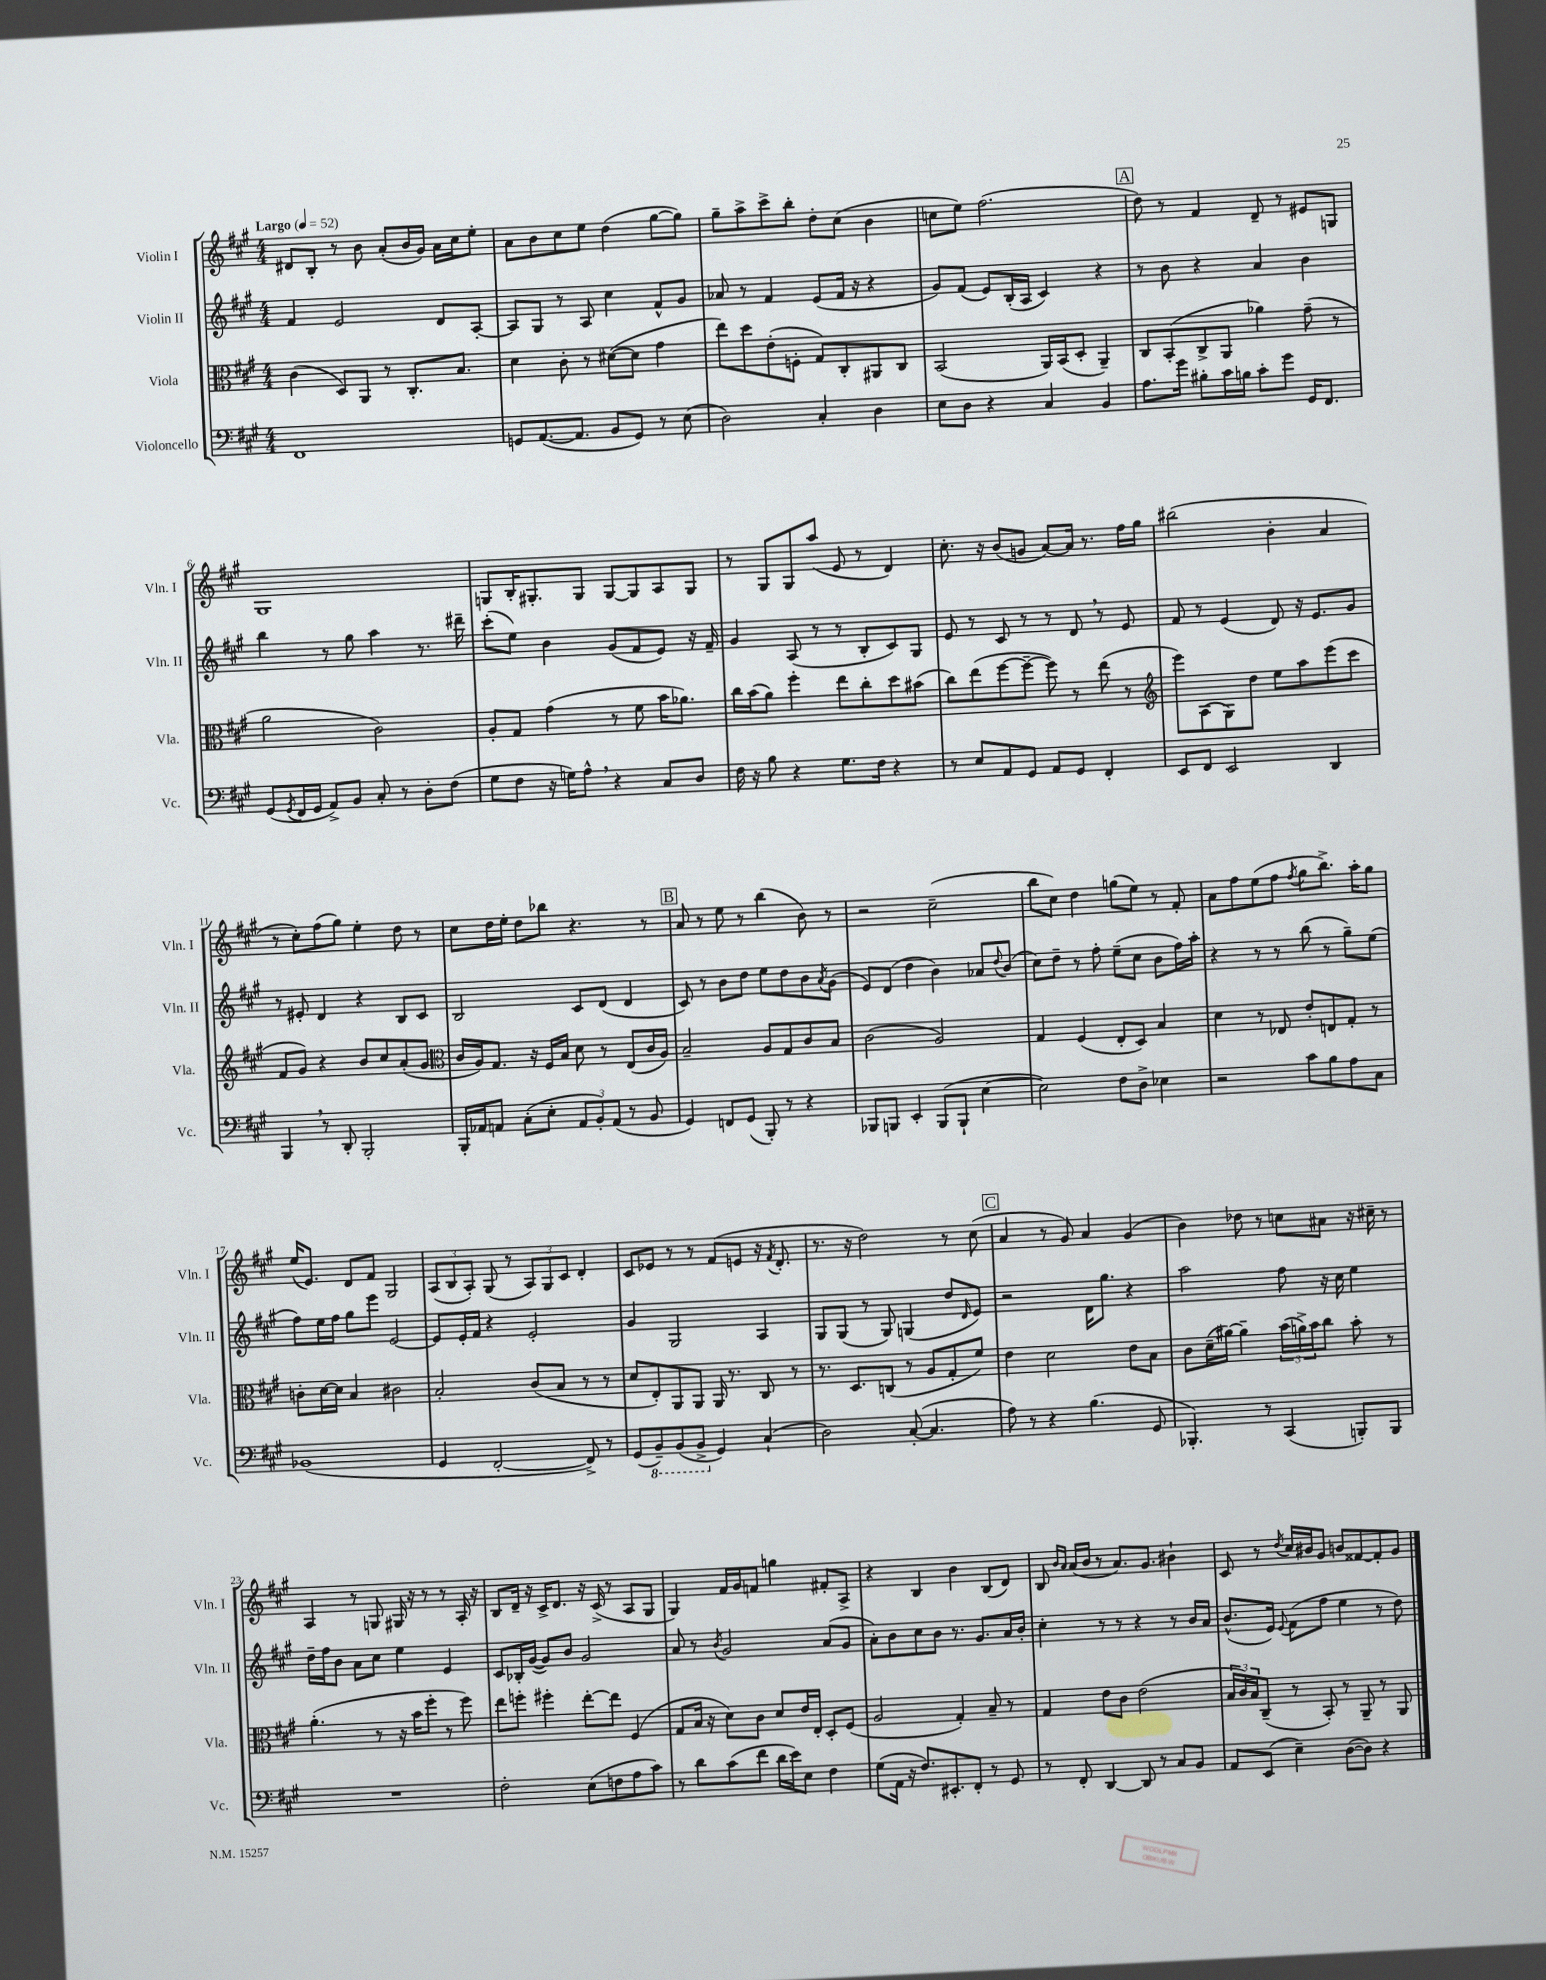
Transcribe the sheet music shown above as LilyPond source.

<<
\new StaffGroup <<
\new Staff = "s0" \with { instrumentName = "Violin I" shortInstrumentName = "Vln. I" } {
    \clef treble \key a \major \numericTimeSignature \time 4/4 \tempo "Largo" 4 = 52
    dis'8 b8-. r8 b'8 a'8-.( b'16 gis'16) a'16 cis''16 e''8-. |
    a'8 b'8 cis''8 e''8 d''4( gis''8~ gis''8) |
    gis''8-- a''8-> cis'''8-> b''8-. d''8-. cis''8( b'4 |
    c''8 e''8) fis''2.( |
    \mark \markup { \box "A" } d''8) r8 fis'4 d'8-- r8 eis'8 g8 |
    gis1 |
    g8 b16-. gis8.-. gis8 gis8~ gis8 a8 gis8 |
    r8 gis8 gis8 a''8( e'8 r8 d'4) |
    cis''8.-. r16 b'8( g'8 a'8~) a'16 r8. fis''16 gis''16 |
    bis''2( b'4-. a'4 |
    r8 cis''8-.) fis''8( gis''8) e''4-. d''8 r8 |
    cis''8 d''16 e''16-. d''8 bes''8 r4. r8 |
    \mark \markup { \box "B" } a'8 r8 e''8 r8 b''4( b'8) r8 |
    r2 cis''2--( |
    b''8 cis''8) d''4 g''8( e''8) r8 fis'8-. |
    a'8 fis''8 e''8( fis''8 \acciaccatura { fis''8 } gis''8 b''8.->) a''16-. gis''8 |
    e''16( e'8.) d'8 fis'8 gis2 |
    \tuplet 3/2 { a8( b8 a8-.) } gis8( r8 \tuplet 3/2 { a8) gis8 cis'8 } d'4-. |
    cis'8 ees'8 r8 r8 fis'8( e'8 r16 \acciaccatura { fis'8 } d'8.-. |
    r8. r16 d''2) r8 cis''8( |
    \mark \markup { \box "C" } a'4 r8 gis'8) a'4 gis'4( |
    b'4) des''8 r8 c''8 ais'8 r16 cis''16-- r8 |
    a4 r8 g8 gis16 r16 r8 r8 a16-. r16 |
    b8 d'16-- r16 cis'16-> d'8. r16 cis'16->( r8 a8 gis8 |
    gis4) fis'16 gis'16 f'8 g''4 fis'8-. a8-> |
    r4 b4 b'4 b8( d'8) |
    b8 \grace { b'16 a'16 } a'16( b'16 r8 a'8.) gis'8. bis'4-! |
    cis'8 r8 \acciaccatura { d''8 } cis''16 bis'16 gis'8 b'8 fisis'8~ fisis'8-. gis'8 \bar "|." |
}
\new Staff = "s1" \with { instrumentName = "Violin II" shortInstrumentName = "Vln. II" } {
    \clef treble \key a \major \numericTimeSignature \time 4/4
    fis'4 e'2 d'8 a8~-. |
    a8 gis8 r8 a8 cis''4 fis'8-^ gis'8 |
    aes'8 r8 fis'4 e'8( fis'16 r16 r4 |
    gis'8) fis'8( e'8) b16-.( a16 cis'4) r4 |
    \mark \markup { \box "A" } r8 b'8 r4 a'4 b'4 |
    b''4 r8 gis''8 a''4 r8. dis'''16-- |
    cis'''8-.( e''8) b'4 gis'8( fis'8 e'8) r16 fis'16-- |
    gis'4 a8( r8 r8 b8-. cis'8) gis8 |
    e'8 r8 cis'8 r8 r8 d'8 \breathe r8 e'8 |
    fis'8 r8 e'4( d'8) r16 e'8. gis'8 |
    r8 eis'8-. d'4 r4 b8 cis'8 |
    b2 cis'8 d'8( d'4 |
    \mark \markup { \box "B" } cis'8) r8 b'8 d''8 e''8 d''8 b'8 \acciaccatura { a'8 } gis'8( |
    e'8) d'8( d''4 b'4) aes'8 \appoggiatura { d''8 } b'8( |
    cis''8) d''8-- r8 fis''8-. e''8--( cis''8 b'8 fis''16) a''16-. |
    r4 r8 r8 b''8( r8 gis''8--) e''8( |
    fis''8) e''16 fis''16 gis''8 e'''8 e'2~ |
    e'8 e'16-. fis'16 r4 e'2-. |
    gis'4 gis2 a4 |
    gis8 gis8( r8 gis8) g4( d''8 \grace { d'16 } e'8) |
    \mark \markup { \box "C" } r2 d'16 gis''8. r4 |
    a''2 fis''8 r16 cis''16 e''4 |
    d''16-- fis''16 b'8 a'8 cis''8 e''4 e'4 |
    cis'8 bes16-. gis'16~( gis'8) b'8 gis'2 |
    a'8 r8 \acciaccatura { b'8 } gis'2 a'8( gis'8 |
    a'8-.) b'8 cis''8 b'8 r8. gis'8. a'16 b'16-. |
    cis''4-. r8 r8 r4 r8 b'16 a'16 |
    b'8.-^( e'16) \appoggiatura { e'8 } fis'8( fis''8 e''4 r8 d''8) \bar "|." |
}
\new Staff = "s2" \with { instrumentName = "Viola" shortInstrumentName = "Vla." } {
    \clef alto \key a \major \numericTimeSignature \time 4/4
    cis'4( d8) a,8 r8 cis8.-. b8. |
    d'4 cis'8-. r8 dis'8~( dis'8 gis'4 |
    e''8) d''8 e'8-.( f8-. gis8) cis8-. ais,8 cis8 |
    b,2( a,16) b,16( d8-. a,4--) |
    \mark \markup { \box "A" } cis8 b,8-.( cis8-> a,8 aes'4) gis'8--( r8 |
    a'2 cis'2) |
    a8-. gis8 gis'4( r8 fis'8 b'16 aes'8.) |
    cis''16 b'16( a'8) fis''4-. e''8 cis''8-. d''8 bis'8( |
    cis''8) e''8( fis''8~ fis''8~-- fis''8) r8 e''8( r8 |
    \clef treble e'''8) a8( gis8) d''8 e''8 a''8 e'''8( cis'''8 |
    fis'8 gis'8) r4 b'8 cis''8 a'8-.( gis'8 |
    \clef alto cis'16 a16) gis8. r16 fis16 b16 d'8 r8 e8( cis'16 a16) |
    \mark \markup { \box "B" } b2-- a8 gis8 cis'8 b8 |
    cis'2( a2) |
    gis4 fis4( e8-. d8) b4 |
    d'4 r8 ees8 e'8-. e8 gis8-. r8 |
    c'8-. d'16~ d'16 b4 cis'2 |
    b2-. cis'8( b8 r8 r8 |
    d'8 e8-.) a,8 a,8 a,16 r8. cis8 r8 |
    r8. d8. c8( r8 a8 gis8-. fis'8) |
    \mark \markup { \box "C" } e'4 d'2 e'8 b8 |
    cis'8 d'16--( ais'16~) ais'4-- \tuplet 3/2 { b'16( a'16->) b'16 } cis''8 b'8-. r8 |
    a'4.-.( r8 r16 b'16 fis''8-. r8 fis''8) |
    e''8 f''8-. fis''4-. e''8~-. e''8 fis4( |
    gis8 b16 r16 d'8) cis'8 d'8 e'16 e16-. d8-. fis8( |
    a2 gis4-.) b8-- r8 |
    gis4 e'8 cis'8 e'2( |
    \tuplet 3/2 { b16 cis'16) b16 } cis8--( r8 b,8-.) r8 a,8-- r8 a,8 \bar "|." |
}
\new Staff = "s3" \with { instrumentName = "Violoncello" shortInstrumentName = "Vc." } {
    \clef bass \key a \major \numericTimeSignature \time 4/4
    fis,1 |
    g,8 a,8.~( a,8. b,8 g,8) r8 e8( |
    d2) cis4-. d4 |
    e8 d8 r4 cis4 b,4 |
    \mark \markup { \box "A" } a8. gis'16 bis8-. cis'16 b16 cis'8-. gis'8 gis,16 fis,8. |
    gis,8( \acciaccatura { gis,8 } fis,16 gis,16 a,8->) b,8 cis8-. r8 d8-. fis8( |
    gis8 fis8 r16 g16) a8-^ \breathe r4 cis8 d8 |
    fis16 r16 b8 r4 gis8. fis16 r4 |
    r8 e8 a,8 gis,8 a,8 gis,8 fis,4-. |
    e,8 fis,8 e,2 d,4 |
    b,,4 \breathe r8 d,8-. b,,2-. |
    b,,16-. aes,16 a,8 cis8-.( e8-. \tuplet 3/2 { a,8 b,8-.) a,8( } r8 b,8 |
    \mark \markup { \box "B" } gis,4) f,8 gis,8( b,,8-.) r8 r4 |
    bes,,8 b,,8 e,4-. b,,8( b,,8-! e4~ |
    e2) fis8 d8-> ees4 |
    r2 cis'8 b8 a8 cis8 |
    bes,1( |
    gis,4 fis,2~-. fis,8->) r8 |
    gis,8( \ottava #-1 b,,8--) b,,8( b,,8-> \ottava #0 gis,4) cis4-!( |
    d2) cis8~-.( cis4. |
    \mark \markup { \box "C" } a8) r8 r4 b4.( gis,8 |
    bes,,4.-.) r8 cis,4( b,,8-.) b,,8 |
    R1 |
    fis2-. e8( f8 a8 cis'8) |
    r8 d'8 cis'8( fis'8 d'16 e'16) e8 fis4 |
    gis8( a,16 r16 fis8.) eis,8.-. fis,8-. r8 gis,8 |
    r8 fis,8-. d,4~ d,8 r8 cis8 b,8 |
    a,8 e,8( e4--) d8~( d8) r4 \bar "|." |
}
>>
>>
